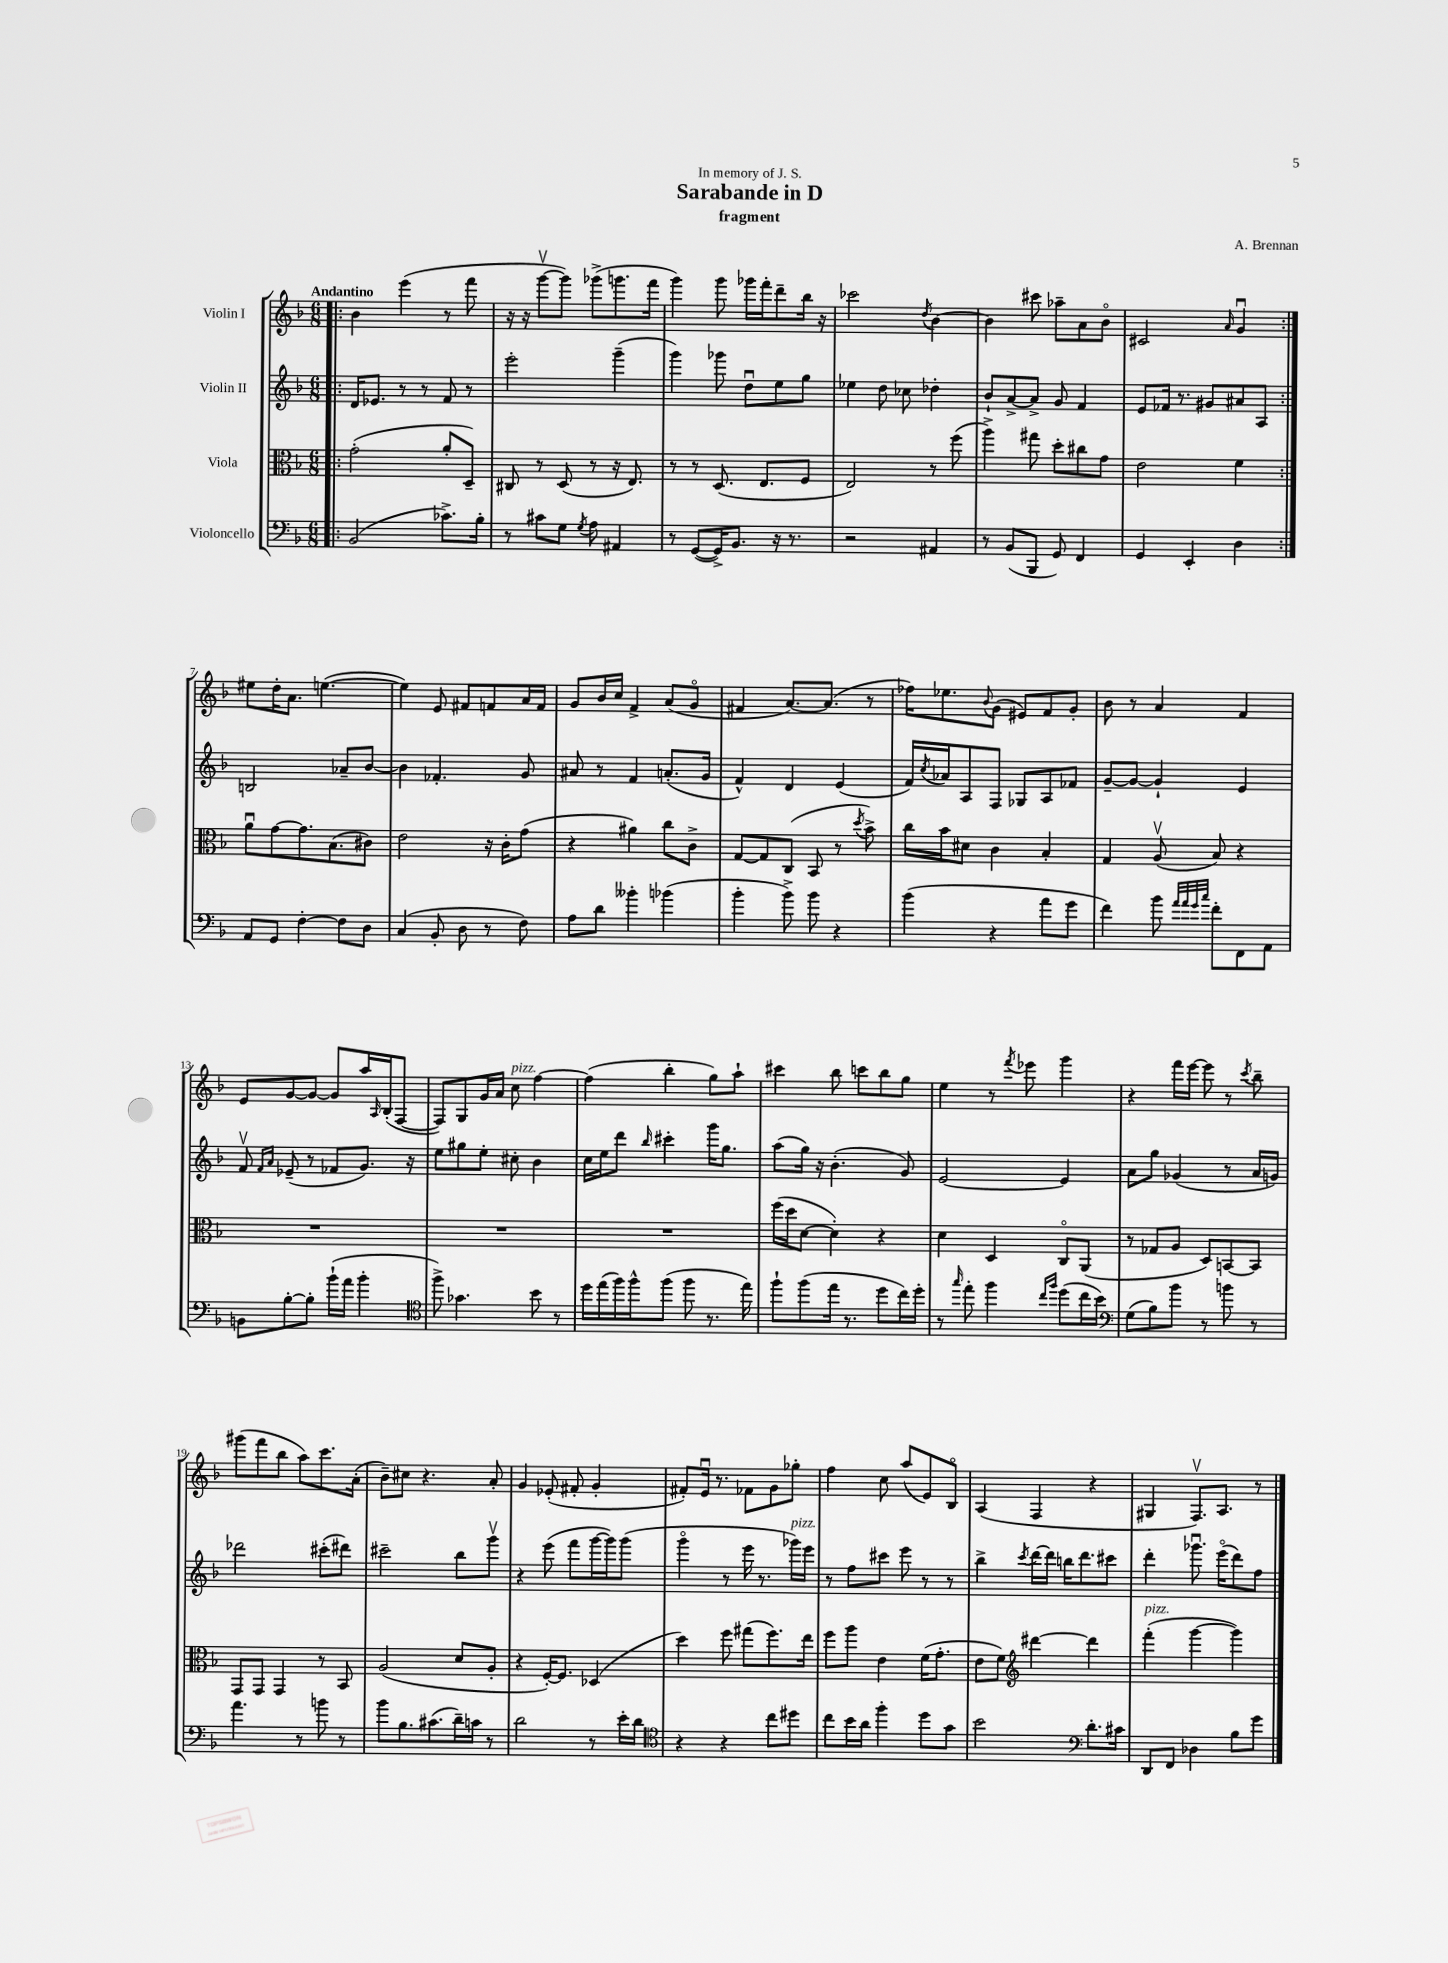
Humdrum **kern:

**kern	**kern	**kern	**kern
*staff4	*staff3	*staff2	*staff1
*clefF4	*clefC3	*clefG2	*clefG2
*k[b-]	*k[b-]	*k[b-]	*k[b-]
*M6/8	*M6/8	*M6/8	*M6/8
=!|:	=!|:	=!|:	=!|:
(2BB-	(2g'	16d	4b-
.	.	8.e-	.
.	.	8r	(4eee
.	.	8r	.
8.c-^)	8a'	8f	8r
.	8D~)	8r	8fff
16B-'	.	.	.
=	=	=	=
8r	8C#	2eee'	16r
.	.	.	16r
8c#	8r	.	[8gggv
8G	(8D	.	8ggg])
8qG	.	.	.
8A	8r	.	(8ggg-^
4AA#	16r	(4ggg~	8.ggg
.	8.E)	.	.
.	.	.	16fff
=	=	=	=
8r	8r	4ggg)	4ggg)
([8GG	8r	.	.
16GG^])	(8.D	8ggg-	8ggg
8.BB-	.	.	.
.	.	8ddu	16ggg-
.	8.E	.	16fff'
16r	.	8ee	8ddd~
8.r	.	.	.
.	8F	8gg	16bb-
.	.	.	16r
=	=	=	=
2r	2E)	4ee-	2ccc-
.	.	8dd	.
.	.	8cc-	.
.	.	.	8qdd
4AA#	8r	4dd-'	[4b-
.	(8ff	.	.
=	=	=	=
8r	4aa^)	8b-`	4b-]
(8BB-	.	[8a^	.
8BBB-	8gg#	8a^]	8ccc#
8GG)	8dd'	8g	8aa-~
4FF	8cc#	4f	8a
.	8g	.	8b-o
=	=	=	=
4GG	2e	8e	2c#
.	.	16f-	.
.	.	8.r	.
4EE'	.	.	.
.	.	8g#	.
.	.	.	16qqa
4D	4f	8a#	4gu
.	.	8A	.
=:|!	=:|!	=:|!	=:|!
8AA	8au	2B	8ee#
8GG	[8g	.	16dd'
.	.	.	8.a
[4F'	8.g]	.	.
.	.	.	([4.ee
.	(8.B-	.	.
8F]	.	8a-~	.
8D	8c#)	[8b-	.
=	=	=	=
(4C	2e	4b-]	4ee])
8BB-'	.	4.f-'	8e
8D	.	.	8f#
8r	16r	.	8f
.	16c'	.	.
8F)	(8g	8g	16a
.	.	.	16f
=	=	=	=
8A	4r	8a#	8g
8d	.	8r	16b-
.	.	.	16cc
4b--'	4a#)	4f	4f^
(4b-	8cc	(8.a'	(8a
.	8c^	.	8go
.	.	16g	.
=	=	=	=
4b-'	[8G	4f^^)	4f#
.	8G]	.	.
8b-^)	(8C	4d	[8.a)
8b-	8BB-	.	.
.	.	.	(8.a]
4r	8r	(4e	.
.	8qdd	.	.
.	8b-^)	.	8r
=	=	=	=
(4b-	16cc	16f)	16ff-)
.	.	8qcc	.
.	16b-	16a-	8.ee-
.	8d#	8A	.
.	.	.	8qqb-
4r	4c	8F	(8g
.	.	8G-	8e#)
8a	4B-'	8A	8f
8g	.	8f-	8g'
=	=	=	=
4f)	4G	[8g~	8b-
.	.	8g_	8r
8b-	(8Av	4g`]	4a
32qqa	.	.	.
32qqa	.	.	.
32qqg	.	.	.
32qqcc	.	.	.
8f'	8B-)	.	.
8FF	4r	4e	4f
8AA	.	.	.
=	=	=	=
8BB	2.r	8fv	8e
.	.	16qqf	.
.	.	16qqa	.
[8B-'	.	(8e-~	[8g
8B-']	.	8r	8g_
(16b-`	.	8f-	8g]
16a	.	.	.
4b-'	.	8.g)	16aa
.	.	.	16qqA
.	.	.	(16B-'
.	.	.	[8F
.	.	16r	.
=	=	=	=
*clefC4	*	*	*
8ff^)	2.r	8ee	8F])
4.g-	.	8gg#	8G
.	.	8ee'	16g
.	.	.	16a
.	.	8cc#'	8cc
8b-	.	4b-	[4ff
8r	.	.	.
=	=	=	=
16dd	2.r	16cc	(4ff]
(16ee	.	16ee	.
16ff)	.	8ddd	.
16ff^^	.	.	.
.	.	16qqbb-	.
(8ff	.	4ccc#'	4bb-'
8ff	.	.	.
8.r	.	16ggg	8gg)
.	.	8.gg	.
.	.	.	8aa`
16ee)	.	.	.
=	=	=	=
8ff`	(16ff	(8aa	4ccc#
.	16dd	.	.
(8ff	[8d	16gg)	.
.	.	16r	.
16ee	4d'])	(4.b-'	8bb-
8.r	.	.	.
.	.	.	8ccc
8dd	4r	.	8bb-
16cc)	.	8g)	8gg
16dd'	.	.	.
=	=	=	=
8r	4d	[2e	4ee
16qqgg	.	.	.
8ee'	.	.	.
4ff	4D	.	8r
.	.	.	8qfff
.	.	.	8eee-
16qqcc	.	.	.
16qqff	.	.	.
(8dd	8Co	4e]	4ggg
16cc	(8AA	.	.
16b-)	.	.	.
=	=	=	=
*clefF4	*	*	*
(8G	8r	8a	4r
8B-)	8G-	8gg	.
8b-	8A	(4g-	16fff
.	.	.	[16eee
8r	8D)	.	8eee]
8b	[8BB	8r	8r
.	.	.	8qccc
8r	8BB]	16a	8bb-~
.	.	16g)	.
=	=	=	=
4.a	8GG	2ddd-	(8ggg#
.	8GG	.	8fff
.	4GG	.	8bb-
8r	.	.	8aa)
8b	8r	(8ccc#'	8.ccc
8r	8BB-	8ddd#)	.
.	.	.	(16a'
=	=	=	=
8b-	(2A	2ccc#~	8b-~)
8.B-	.	.	8cc#
.	.	.	4.r
(8.c#	.	.	.
16d~)	8d	8bb-	.
16c	.	.	.
8r	8A'	8gggv	8a'
=	=	=	=
2d	4r	4r	4g
.	[16F')	(8eee	(8e-'
.	8.F]	.	.
.	.	8fff	8f#'
8r	(4D-	[16ggg	4g'
.	.	16ggg])	.
16e'	.	(8ggg	.
16d	.	.	.
=	=	=	=
*clefC4	*	*	*
4r	4dd)	4gggo	8f#')
.	.	.	16eu
.	.	.	8.r
4r	8ff	8r	.
.	(8gg#	16eee	8f-
.	.	8.r	.
8cc	8.ff)	.	8g
8dd#	.	16ggg-)	8gg-'
.	16ee	16eee	.
=	=	=	=
8cc	8ff	8r	4ff
16b-	8aa	8ff	.
16a	.	.	.
4ff'	4e	8ccc#	8cc
.	.	8eee	(8aa
8dd	(16f	8r	8e)
.	8.g'	.	.
8g	.	8r	8B-o
=	=	=	=
2b-	8e	4bb-^	(4A
.	8f)	.	.
*	*clefG2	*	*
.	.	8qccc	.
.	[4ddd#	[16ddd	4F
.	.	16ddd]	.
.	.	16bb	.
.	.	8.ddd	.
*clefF4	*	*	*
8.d'	4ddd#]	.	4r
.	.	8ccc#	.
16c#	.	.	.
=	=	=	=
8DD	(4fff'	4ddd'	4G#
8FF	.	.	.
4D-	[4ggg	8.ggg-u	8.Fv)
.	.	(16eeeo	8.A
8B-	4ggg])	8ddd)	.
8g	.	8ff	8r
==	==	==	==
*-	*-	*-	*-
